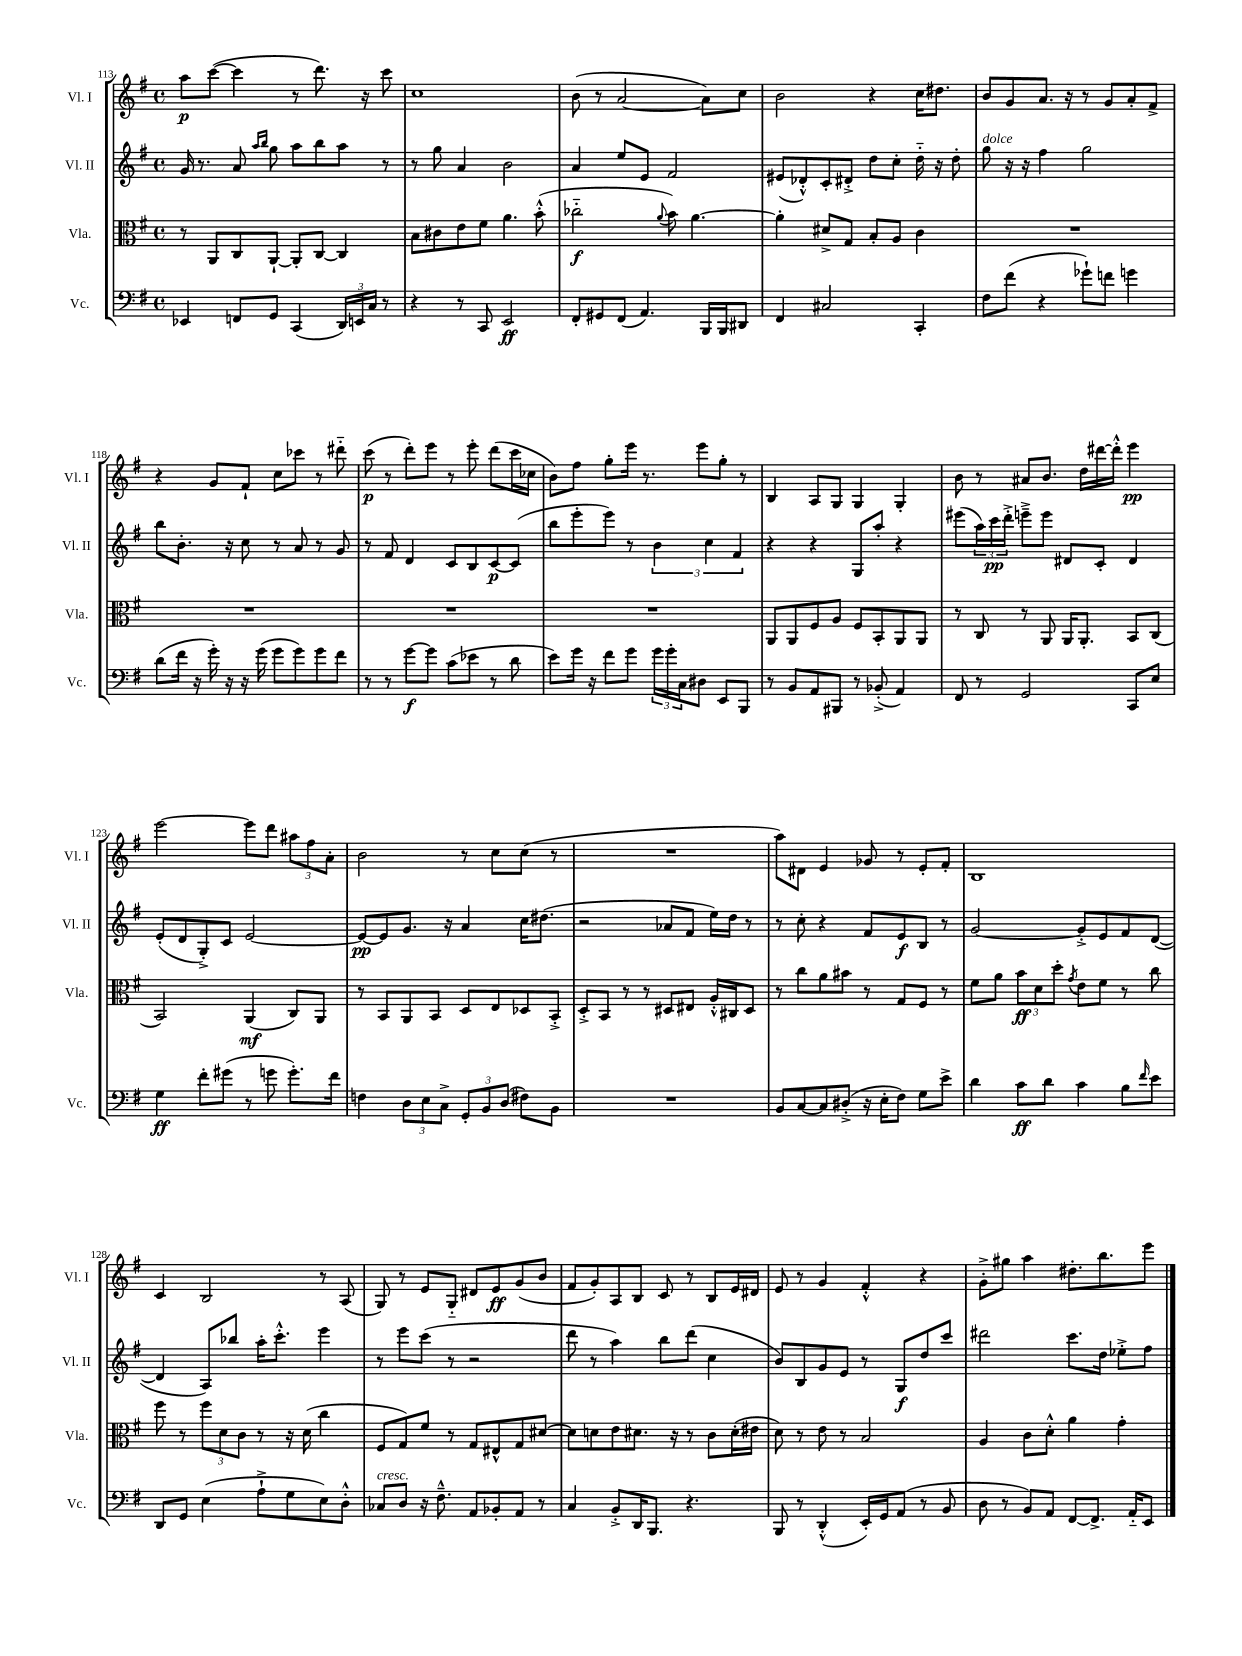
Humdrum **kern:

**kern	**kern	**kern	**kern
*staff4	*staff3	*staff2	*staff1
*clefF4	*clefC3	*clefG2	*clefG2
*k[f#]	*k[f#]	*k[f#]	*k[f#]
*M4/4	*M4/4	*M4/4	*M4/4
*met(c)	*met(c)	*met(c)	*met(c)
4EE-	8r	16g	8aa
.	.	8.r	.
.	8AA	.	([8ccc
8FF	8C	8a	4ccc]
.	.	16qqaa	.
.	.	16qqbb	.
8GG	[8AA`	8gg	.
(4CC	8AA']	8aa	8r
.	[8C	8bb	8.ddd)
24DD)	4C]	8aa	.
24EE	.	.	.
.	.	.	16r
24C	.	.	.
8r	.	8r	8ccc
=	=	=	=
4r	8B	8r	1cc
.	8c#	8gg	.
8r	8e	4a	.
8CC	8f#	.	.
2EE	4.a	2b	.
.	(8b'^^	.	.
=	=	=	=
8FF#'	2cc-'~	4a	(8b
8GG#	.	.	8r
(8FF#	.	8ee	[2a
4.AA)	.	8e	.
.	8qqa	.	.
.	8b)	2f#	.
.	[4.a	.	.
16BBB	.	.	8a])
16BBB	.	.	.
8DD#	.	.	8cc
=	=	=	=
4FF#	4a']	(8e#	2b
.	.	8d-'^^)	.
2C#	8d#^	8c'	.
.	8G	8d#'^	.
.	8B'	8dd	4r
.	8A	8cc'	.
4CC'	4c	16dd'~	16cc
.	.	16r	8.dd#
.	.	8dd'	.
=	=	=	=
8F#	1r	8gg	8b
(8f#	.	16r	8g
.	.	16r	.
4r	.	4ff#	8.a
.	.	.	16r
8g-`)	.	2gg	8r
8f	.	.	8g
4g	.	.	8a'
.	.	.	8f#^
=	=	=	=
(8d	1r	8bb	4r
16f#	.	8.b'	.
16r	.	.	.
16g')	.	.	8g
16r	.	16r	.
16r	.	8cc	8f#`
(16g	.	.	.
8g	.	8r	8cc
8g)	.	8a	8ccc-
8g	.	8r	8r
8f#	.	8g	8ddd#'~
=	=	=	=
8r	1r	8r	(8ccc
8r	.	8f#	8r
[8g	.	4d	8ddd')
8g]	.	.	8eee
(8c	.	8c	8r
8e-	.	8B	8eee'
8r	.	[8c	(8ddd
8d	.	(8c]	16ccc
.	.	.	16cc-
=	=	=	=
8e)	1r	8bb	8b)
16g	.	8eee'	8ff#
16r	.	.	.
8f#	.	8eee)	8gg'
8g	.	8r	16eee
.	.	.	8.r
24g	.	6b	.
24g'	.	.	.
24C	.	.	.
8D#	.	.	8eee
.	.	6cc	.
8EE	.	.	8gg'
.	.	6f#	.
8BBB	.	.	8r
=	=	=	=
8r	8AA	4r	4B
8BB	8AA	.	.
8AA	8F#	4r	8A
8BBB#	8A	.	8G
8r	8F#	8G	4G
(8BB-'^	8BB'	8aa'	.
4AA)	8AA	4r	4G'
.	8AA	.	.
=	=	=	=
8FF#	8r	(8eee#	8b
8r	8C	24aa)	8r
.	.	24ccc	.
.	.	24ddd'^	.
2GG	8r	8eee~^	8a#
.	8AA	8eee	8.b
.	16AA	8d#	.
.	8.AA'	.	16dd
.	.	8c'	[16ddd#
.	.	.	16ddd#'^^]
8CC	8BB	4d#	4eee
8E	(8C	.	.
=	=	=	=
4G	2BB)	(8e'	[2eee
.	.	8d	.
8f#'	.	8G'^)	.
(8g#	.	8c	.
8r	(4AA	[2e	8eee]
8g	.	.	8ddd
8.g')	8C)	.	12aa#
.	.	.	12ff#
.	8AA	.	.
.	.	.	12a'
16f#	.	.	.
=	=	=	=
4F	8r	8e_	2b
.	8BB	8e]	.
12D	8AA	8.g	.
12E	.	.	.
.	8BB	.	.
12C^	.	.	.
.	.	16r	.
12GG'	8D	4a	8r
12BB	.	.	.
.	8E	.	8cc
(12D	.	.	.
8F#)	8D-	16cc	(8cc
.	.	(8.dd#	.
8BB	8BB'^	.	8r
=	=	=	=
1r	8D'^	2r	1r
.	8BB	.	.
.	8r	.	.
.	8r	.	.
.	8D#	8a-	.
.	8E#	8f#	.
.	16A'^^	16ee)	.
.	16C#	16dd	.
.	8D#	8r	.
=	=	=	=
8BB	8r	8r	8aa)
[8C	8cc	8cc'	8d#
8C]	8a	4r	4e
(8D#'^	8b#	.	.
16r	8r	8f#	8g-
16E'	.	.	.
8F#)	8G	8e	8r
8G	8F#	8B	8e'
8e^	8r	8r	8f#'
=	=	=	=
4d	8f#	[2g	1B
.	8a	.	.
8c	12b	.	.
.	12d	.	.
8d	.	.	.
.	12dd'	.	.
.	8qg	.	.
4c	8e	8g'^]	.
.	8f#	8e	.
8B	8r	8f#	.
16qqf#	.	.	.
8e	8cc	([8d	.
=	=	=	=
8DD	8ff#	4d]	4c
8GG	8r	.	.
(4E	12ff#	8A)	2B
.	12d	.	.
.	.	8bb-	.
.	12c	.	.
8A`^	8r	16aa'	.
.	.	8.ccc'^^	.
8G	16r	.	.
.	(16d	.	.
8E)	4cc	4eee	8r
8D'^^	.	.	(8A
=	=	=	=
8C-	8F#	8r	8G)
8D	8G)	8eee	8r
16r	8f#	(8ccc	8e
8.F#~^^	.	.	.
.	8r	8r	8G'~
8AA	8G	2r	8d#
8BB-'	8E#^^	.	8e
8AA	8G	.	(8g
8r	[8d#	.	8b
=	=	=	=
4C	8d#]	8ddd	8f#
.	8d	8r	8g')
8BB'^	8e	4aa)	8A
16DD	8.d#	.	8B
8.BBB	.	.	.
.	.	8bb	8c
.	16r	.	.
4.r	8r	(8ddd	8r
.	8c	4cc	8B
.	(16d#'	.	16e
.	16e#	.	16d#
=	=	=	=
8BBB	8d)	8b)	8e
8r	8r	8B	8r
(4DD'^^	8e	8g	4g
.	8r	8e	.
16EE')	2B	8r	4f#'^^
16GG	.	.	.
(8AA	.	8G	.
8r	.	8dd	4r
8BB	.	8ccc	.
=	=	=	=
8D	4A	2ddd#	8g'^
8r	.	.	8gg#
8BB)	8c	.	4aa
8AA	8d'^^	.	.
[8FF#	4a	8.ccc	8.dd#'
8.FF#^]	.	.	.
.	.	16dd	8.bb
.	4g'	8ee-'^	.
16AA'~	.	.	.
8EE	.	8ff#	8eee
==	==	==	==
*-	*-	*-	*-
